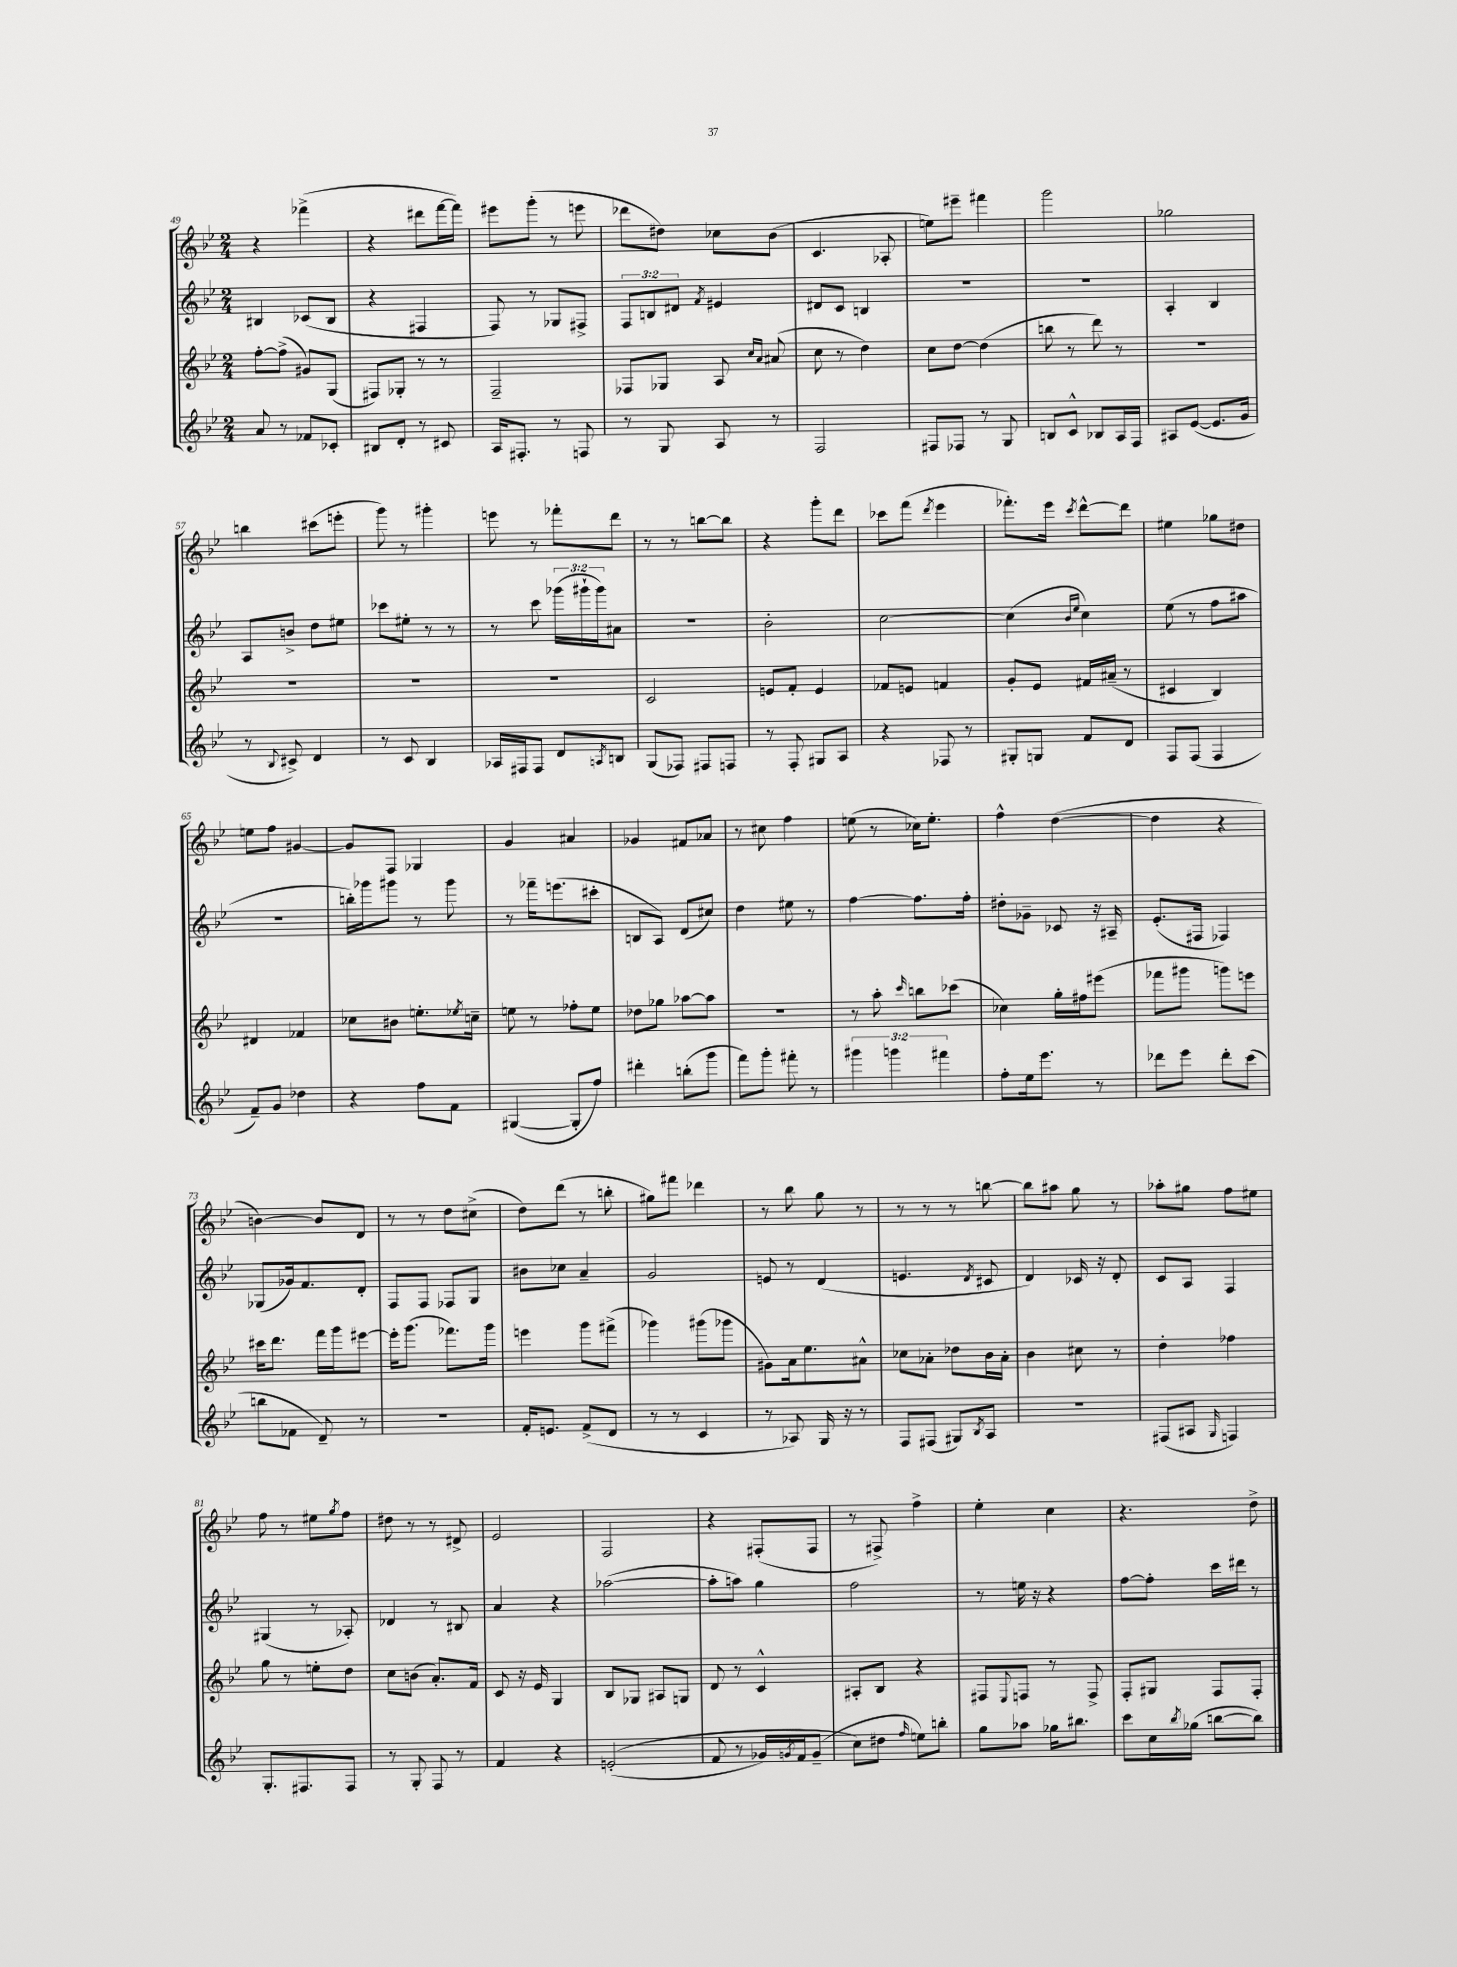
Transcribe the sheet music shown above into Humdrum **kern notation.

**kern	**kern	**kern	**kern
*part4	*part3	*part2	*part1
*staff4	*staff3	*staff2	*staff1
*clefG2	*clefG2	*clefG2	*clefG2
*k[b-e-]	*k[b-e-]	*k[b-e-]	*k[b-e-]
*M2/4	*M2/4	*M2/4	*M2/4
=49	=49	=49	=49
8a/	[8ff'\L	4B#X/	4r
8r	(8ff^\J]	.	.
8f-X/L	8g#X/L)	(8c-X/L	(4fff-X^\
8c-X'/J	(8G/J	8B#/J	.
=50	=50	=50	=50
8B#X/L	8F#X/L)	4r	4r
8d'/J	8G-X'/J	.	.
8r	8r	4F#X/	8ddd#X\L
8c#X/	8r	.	[16fff\L
.	.	.	16fff\JJ])
=51	=51	=51	=51
16A/KL	2F~/	8F/)	8eee#X\L
8.F#X'/J	.	.	.
.	.	8r	(8ggg'\J
8r	.	8G-X/L	8r
8Fn/	.	8F#X^/J	8eeen\
=52	=52	=52	=52
8r	8F-X/L	12F/L	8ddd-X\L
.	.	12Bn/	.
8G/	8G-X/J	.	8dd#X\J)
.	.	12d#X/J	.
.	.	8qf/	.
8A/	8A/	4e#X/	8cc-X\L
.	16qqcc/LL	.	.
.	16qqa/JJ	.	.
8r	(8a#X/	.	(8b-\J
=53	=53	=53	=53
2F/	8cc\	8d#X/L	4.c/
.	8r	8c/J	.
.	4dd\)	4Bn/	.
.	.	.	8A-X'/
=54	=54	=54	=54
8F#X/L	8cc\L	2r	8een\L)
8F-X/J	[8dd\J	.	8eee#X~\J
8r	(4dd\]	.	4fff#X\
8G/	.	.	.
=55	=55	=55	=55
8Bn/L	8bbn\	2r	2ggg\
8c^^/J	8r	.	.
8B-X/L	8ddd\)	.	.
16A/L	8r	.	.
16F/JJ	.	.	.
=56	=56	=56	=56
8A#X/L	2r	4A'/	2gg-X\
([8e-/J	.	.	.
8.e-/L]	.	4B-/	.
16g/Jk	.	.	.
!!LO:LB:g=z
=57	=57	=57	=57
8r	2r	8A/L	4bbn\
8qqB-/	.	.	.
8c#X^/)	.	8bn^/J	.
4d/	.	8dd\L	(8ccc#X\L
.	.	8ee#X\J	8eeen'\J
=58	=58	=58	=58
8r	2r	8ccc-X\L	8ggg\)
8c/	.	8ee#X'\J	8r
4B-/	.	8r	4ggg#X'\
.	.	8r	.
=59	=59	=59	=59
16A-X/LL	2r	8r	8eeen\
16F#X/J	.	.	.
8F#/J	.	8ccc\	8r
8d/L	.	(24ggg-X\LL	8fff-X'\L
.	.	24ggg#X`\	.
.	.	24ggg#\J)	.
8qAn/	.	.	.
8Bn/J	.	8a#X\J	8ddd\J
=60	=60	=60	=60
(8G/L	2c/	2r	8r
8F-X/J)	.	.	8r
8F#X/L	.	.	[8bbn\L
8Fn/J	.	.	8bb\J]
=61	=61	=61	=61
8r	8en/L	2b-'\	4r
8F'/	8f'/J	.	.
8G#X/L	4e/	.	8ggg'\L
8A/J	.	.	8ddd\J
=62	=62	=62	=62
4r	8f-X/L	[2cc\	8ccc-X\L
.	8en/J	.	(8fff\J
.	.	.	8qddd/
8F-X/	4fn/	.	4eee-\
8r	.	.	.
=63	=63	=63	=63
8G#X'/L	8g'/L	(4cc\]	8.fff-X'\L)
8Gn/J	8e-/J	.	.
.	.	.	16eee-\Jk
.	.	16qqb-/LL	.
.	.	16qqee-/JJ	8qccc/
8f/L	16f#X/LL	4cc\)	[8ddd^^\L
.	(16a#X~/JJ	.	.
8d/J	8r	.	8ddd\J]
=64	=64	=64	=64
8F/L	4c#X/	(8ee-\	4ee#X\
(8F/J	.	8r	.
4F/	4B-/)	8ff\L	8gg-X\L
.	.	8aa#X\J	8dd#X\J
!!LO:LB:g=z
=65	=65	=65	=65
8f~/L)	4d#X/	2r	8een\L
8g/J	.	.	8ff\J
4dd-X\	4f-X/	.	[4g#X/
=66	=66	=66	=66
4r	8cc-X\L	16bbn'\LL)	8g#/L]
.	.	16ggg-X\J	.
.	8b#X\J	8ggg#X\J	8F/J
8ff\L	8.een'\L	8r	4G-X/
8f\J	.	8ggg#\	.
.	8qee-X/	.	.
.	16ccn~\Jk	.	.
=67	=67	=67	=67
([4G#X/	8een\	8r	4g/
.	8r	16fff-X~\KL	.
.	.	(8.eeen\	.
8G#'/L]	8ff-X'\L	.	4a#X/
8ff/J)	8ee\J	8ccc#X'\J	.
=68	=68	=68	=68
4ddd#X'\	8dd-X\L	8Bn/L	4g-X/
.	8gg-X\J	8A/J)	.
(8bbn'\L	[8aa-X\L	(8d/L	8f#X/L
8ggg\J	8aa-\J]	8cc#X/J)	8a-X/J
=69	=69	=69	=69
8fff\L)	2r	4dd\	8r
8ggg'\J	.	.	8cc#X\
8fff#X'\	.	8ee#X\	4ff\
8r	.	8r	.
=70	=70	=70	=70
6ggg#X\	8r	[4ff\	(8een\
.	8aa'\	.	8r
6gggn\	.	.	.
.	16qqccc/	.	.
.	8bbn\L	8.ff\L]	16cc-X\KL)
.	.	.	8.ee'\J
6fff#X\	.	.	.
.	(8ccc-X\J	.	.
.	.	16ff'\Jk	.
=71	=71	=71	=71
8ff'\L	4cc-X\)	8dd#X'\L	4ff^^\
16ee-\k	.	8g-X~\J	.
8.eee-\J	.	.	.
.	16gg'\LL	8c-X/	([4dd\
.	16ff#X\J	.	.
8r	(8eee#X\J	16r	.
.	.	16A#X~/	.
=72	=72	=72	=72
8ddd-X\L	8fff-X\L	(8.e-'/L	4dd\]
8eee-\J	8ggg#X\J	.	.
.	.	16F#X/Jk	.
8ddd-'\L	8gggn\L)	4F-X/)	4r
(8ccc\J	8eeen\J	.	.
!!LO:LB:g=z
=73	=73	=73	=73
8bbn\L	16ccc#X\KL	(8G-X/L	[4bn\)
.	8.ddd\J	.	.
8f-X\J	.	16g-X/k)	.
.	.	8.f/	.
8d~/)	16fff\LL	.	8b/L]
.	16ggg\J	.	.
8r	[8eee#X\J	8d'/J	8d/J
=74	=74	=74	=74
2r	16eee#'\KL]	8F/L	8r
.	(8.ggg\J	.	.
.	.	8F/J	8r
.	8.fff-X\L)	8F-X/L	8dd\L
.	.	8G/J	(8cc#X^\J
.	16ggg\Jk	.	.
=75	=75	=75	=75
16f'/KL	4eeen\	8b#X\L	8dd\L)
8.en/J	.	.	.
.	.	8cc-X\J	(8ddd\J
(8f^/L	8ggg\L	4a~/	8r
8d/J	(8fff#X^\J	.	8bbn'\
=76	=76	=76	=76
8r	4ggg-X\)	2g/	8gg#X\L)
8r	.	.	8fff#X\J
4c/	(8ggg#X\L	.	4ddd-X\
.	8ggg-X\J	.	.
=77	=77	=77	=77
8r	8g#X\L)	8en/	8r
8A-X/)	16a\k	8r	8bb-\
.	8.ee-\	.	.
16G/	.	(4d/	8gg\
16r	.	.	.
8r	8a#X^^\J	.	8r
=78	=78	=78	=78
8F/L	8cc-X\L	4.en/	8r
(8F#X/J	8a-X'\J	.	8r
8G#X/L)	8dd-X\L	.	8r
8qB-/	.	8qd/	.
8A/J	16b-\L	8c#X/	[8bbn\
.	16a-'\JJ	.	.
=79	=79	=79	=79
2r	4b-\	4d/)	8bb\L]
.	.	.	8aa#X\J
.	8cc#X\	16c-X/	8gg\
.	.	16r	.
.	8r	8d'/	8r
=80	=80	=80	=80
(8F#X/L	4dd'\	8c/L	8aa-X'\L
8A#X/J	.	8A/J	8gg#X\J
16qqG/	.	.	.
4Fn/)	4ff-X\	4F/	8ff\L
.	.	.	8ee#X\J
!!LO:LB:g=z
=81	=81	=81	=81
8.G'/L	8gg\	(4G#X/	8ff\
.	8r	.	8r
8.F#X/	.	.	.
.	8een'\L	8r	8ee#X\L
.	.	.	8qgg/
8F#/J	8dd\J	8A-X'/)	8ff\J
=82	=82	=82	=82
8r	8cc\L	4d-X/	8dd#X\
8G'/	(8bn\J	.	8r
8F/	8.a'/L)	8r	8r
8r	.	8B#X/	8d#X^/
.	16f/Jk	.	.
=83	=83	=83	=83
4f/	8c/	4a/	2e-/
.	16r	.	.
.	16e-/	.	.
4r	4G/	4r	.
=84	=84	=84	=84
((2en'/	8B-/L	([2aa-X\	2F/
.	8G-X/J	.	.
.	8A#X/L	.	.
.	8Gn/J	.	.
=85	=85	=85	=85
8f/	8d/	8aa-'\L]	4r
8r	8r	8aan\J)	.
16g-X/LL)	4c^^/	4gg\	(8F#X'/L
8qgn/	.	.	.
16f/J	.	.	.
(8g~/J	.	.	8F#/J
=86	=86	=86	=86
8cc\L)	8A#X'/L	2ff\	8r
8dd#X\J	8B-/J	.	8F#X^/)
16qqff/	.	.	.
8een\L)	4r	.	4ff^\
8bbn'\J	.	.	.
=87	=87	=87	=87
8gg\L	8F#X/L	8r	4ee-'\
.	8qqE-/	.	.
8aa-X\J	8Fn/J	16een\	.
.	.	16r	.
16gg-X\KL	8r	4r	4cc\
8.bb#X\J	.	.	.
.	8F^/	.	.
=88	=88	=88	=88
8ccc\L	8F'/L	[8ff\L	4.r
16cc\L	8G#X/J	8ff'\J]	.
8qbb-/	.	.	.
(16gg-X\JJ	.	.	.
[8bbn\L	8F/L	16ccc\LL	.
.	.	16ddd#X\JJ	.
8bb\J])	8F'/J	8r	8dd^\
==	==	==	==
*-	*-	*-	*-
